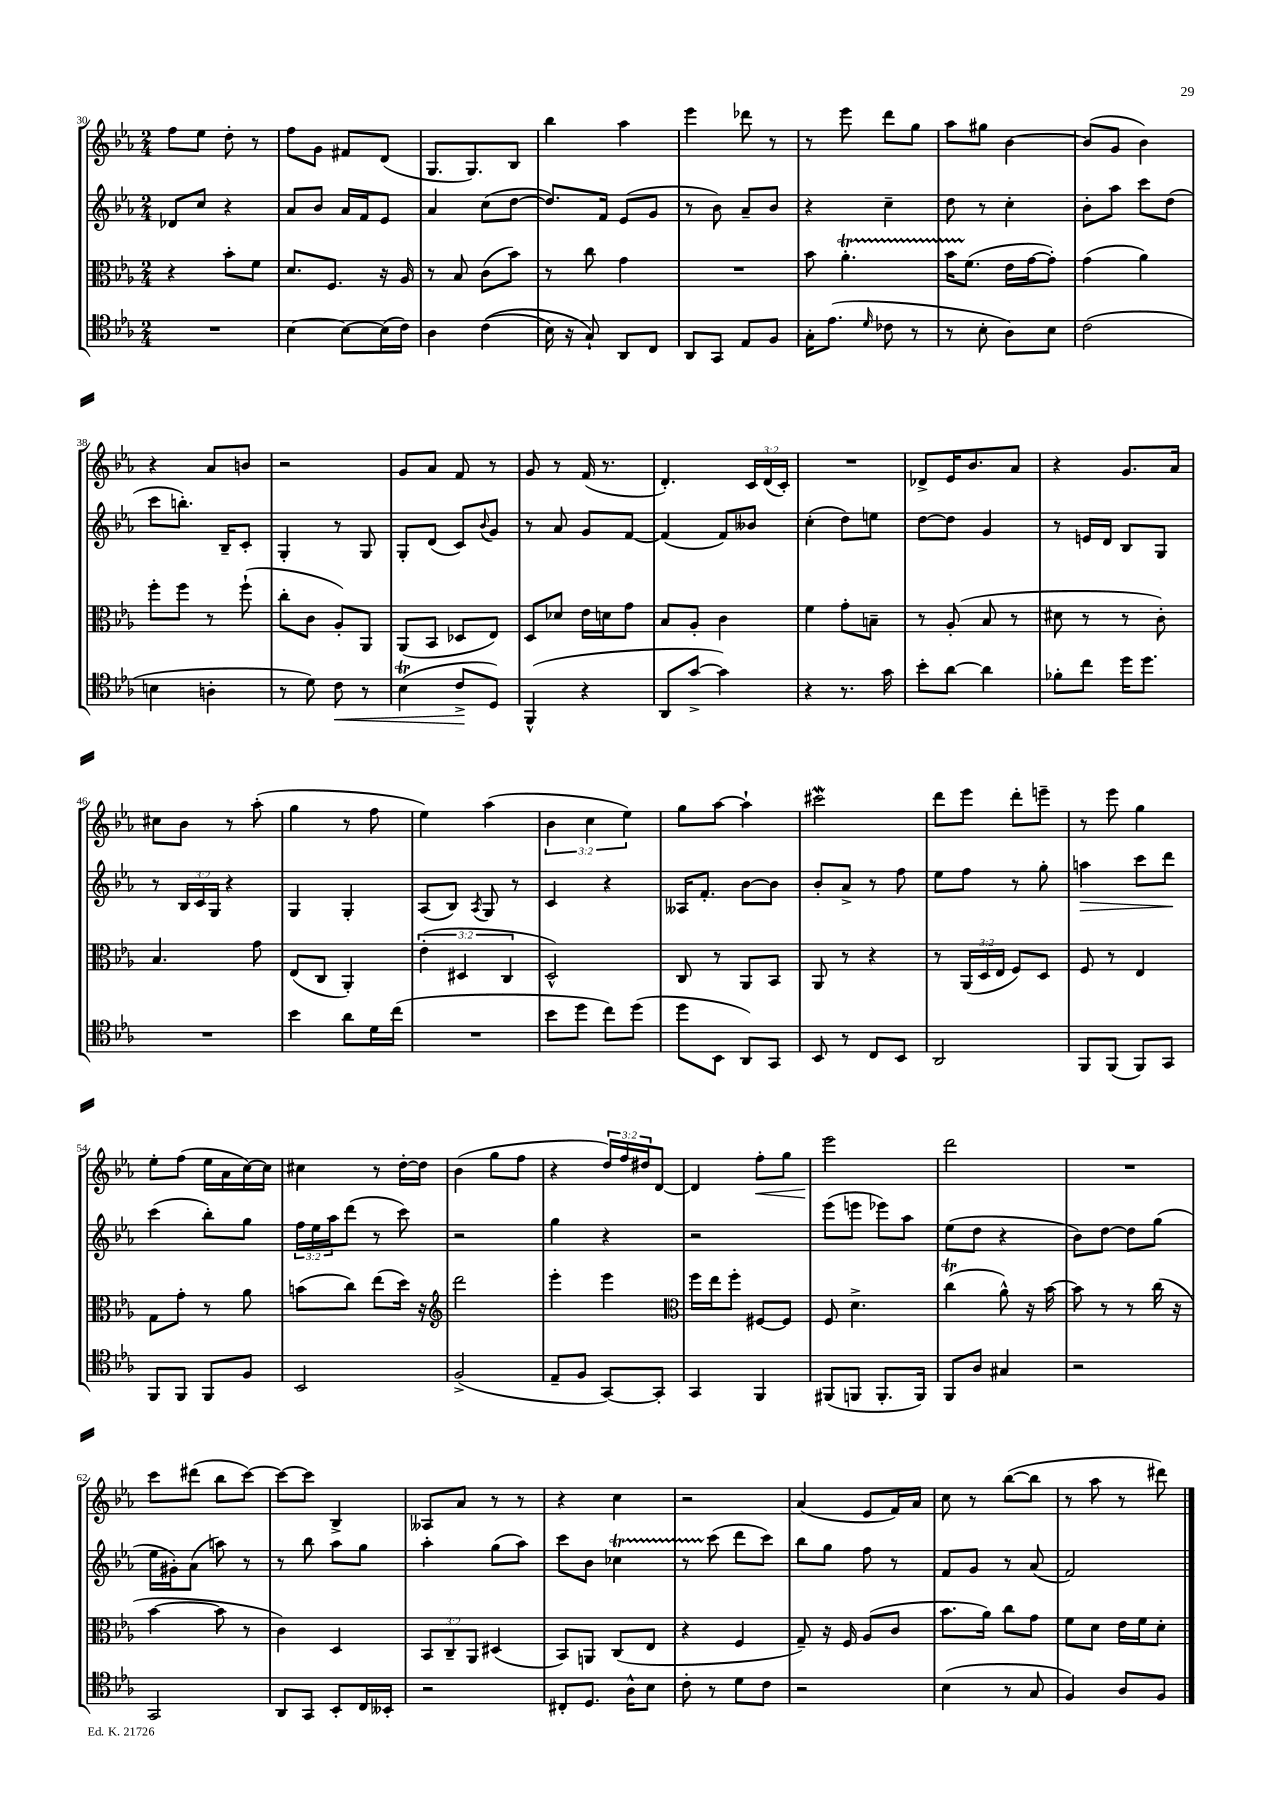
<<
\new StaffGroup <<
\new Staff = "s0" {
    \clef treble \key ees \major \numericTimeSignature \time 2/4 \override Staff.TupletNumber.text = #tuplet-number::calc-fraction-text
    f''8 ees''8 d''8-. r8 |
    f''8 g'8 fis'8 d'8( |
    g8. g8.) bes8 |
    bes''4 aes''4 |
    ees'''4 des'''8 r8 |
    r8 ees'''8 d'''8 g''8 |
    aes''8 gis''8 bes'4~ |
    bes'8( g'8 bes'4) |
    r4 aes'8 b'8 |
    r2 |
    g'8 aes'8 f'8 r8 |
    g'8 r8 f'16( r8. |
    d'4.-.) \tuplet 3/2 { c'16 d'16( c'16-.) } |
    R2 |
    des'8-> ees'16 bes'8. aes'8 |
    r4 g'8. aes'16 |
    cis''8 bes'8 r8 aes''8-.( |
    g''4 r8 f''8 |
    ees''4) aes''4( |
    \tuplet 3/2 { bes'4 c''4 ees''4) } |
    g''8 aes''8~ aes''4-! |
    cis'''2\mordent |
    d'''8 ees'''8 d'''8-. e'''8-- |
    r8 ees'''8 g''4 |
    ees''8-. f''8( ees''16 aes'16 c''16~) c''16 |
    cis''4 r8 d''16~-. d''16 |
    bes'4( g''8 f''8 |
    r4 \tuplet 3/2 { d''16) f''16 dis''16 } d'8~ |
    d'4 f''8-.\< g''8 |
    ees'''2\! |
    d'''2 |
    R2 |
    c'''8 dis'''8( bes''8 c'''8~) |
    c'''8~ c'''8 bes4-> |
    aeses8 aes'8 r8 r8 |
    r4 c''4 |
    r2 |
    aes'4( ees'8 f'16) aes'16 |
    c''8 r8 bes''8~( bes''8 |
    r8 aes''8 r8 dis'''8) \bar "|." |
}
\new Staff = "s1" {
    \clef treble \key ees \major \numericTimeSignature \time 2/4 \override Staff.TupletNumber.text = #tuplet-number::calc-fraction-text
    des'8 c''8 r4 |
    aes'8 bes'8 aes'16 f'16 ees'8 |
    aes'4 c''8( d''8~ |
    d''8.) f'16 ees'8( g'8 |
    r8 bes'8) aes'8-- bes'8 |
    r4 c''4-- |
    d''8 r8 c''4-. |
    bes'8-. aes''8 c'''8 d''8( |
    c'''8 b''8.-.) bes16-- c'8-. |
    g4-. r8 g8 |
    g8-. d'8( c'8) \appoggiatura { bes'8 } g'8 |
    r8 aes'8 g'8 f'8~ |
    f'4( f'8) beses'8 |
    c''4-.( d''8) e''8 |
    d''8~ d''8 g'4 |
    r8 e'16 d'16 bes8 g8 |
    r8 \tuplet 3/2 { bes16 c'16 g16 } r4 |
    g4 g4-. |
    aes8( bes8) \acciaccatura { aes8 } g8 r8 |
    c'4 r4 |
    aeses16 f'8.-. bes'8~ bes'8 |
    bes'8-. aes'8-> r8 f''8 |
    ees''8 f''8 r8 g''8-. |
    a''4\> c'''8 d'''8\! |
    c'''4( bes''8-.) g''8 |
    \tuplet 3/2 { f''16 ees''16 aes''16 } d'''8( r8 c'''8) |
    r2 |
    g''4 r4 |
    r2 |
    ees'''8( e'''8 ees'''8) aes''8 |
    ees''8( d''8 r4 |
    bes'8) d''8~ d''8 g''8( |
    ees''16 gis'16-.) aes'8( a''8) r8 |
    r8 bes''8 aes''8 g''8 |
    aes''4-. g''8( aes''8) |
    c'''8 bes'8 ces''4\startTrillSpan |
    r8 c'''8\stopTrillSpan( d'''8 c'''8) |
    bes''8 g''8 f''8 r8 |
    f'8 g'8 r8 aes'8( |
    f'2) \bar "|." |
}
\new Staff = "s2" {
    \clef alto \key ees \major \numericTimeSignature \time 2/4 \override Staff.TupletNumber.text = #tuplet-number::calc-fraction-text
    r4 bes'8-. f'8 |
    d'8. f8. r16 aes16 |
    r8 bes8 c'8( bes'8) |
    r8 c''8 g'4 |
    R2 |
    bes'8 aes'4.-.\startTrillSpan |
    bes'16 f'8.\stopTrillSpan( ees'16 g'16~ g'8-.) |
    g'4( aes'4) |
    f''8-. f''8 r8 f''8-!( |
    c''8-. c'8 aes8-.) aes,8 |
    aes,8( bes,8 des8 ees8) |
    d8 des'8 ees'16 d'16 g'8 |
    bes8 aes8-. c'4 |
    f'4 g'8-. b8-- |
    r8 aes8-.( bes8 r8 |
    dis'8 r8 r8 c'8-.) |
    bes4. g'8 |
    ees8( c8 aes,4-.) |
    \tuplet 3/2 { ees'4-.( dis4 c4 } |
    d2-^) |
    c8 r8 aes,8 bes,8 |
    aes,8 r8 r4 |
    r8 \tuplet 3/2 { aes,16( d16 ees16 } f8) d8 |
    f8 r8 ees4 |
    g8 g'8-. r8 aes'8 |
    b'8( c''8) ees''8( d''16) r16 |
    \clef treble d'''2 |
    ees'''4-. ees'''4 |
    \clef alto f''16 ees''16 f''8-. fis8~ fis8 |
    f8 d'4.-> |
    c''4\trill( aes'8-^) r16 bes'16~ |
    bes'8 r8 r8 c''16( r16 |
    bes'4~ bes'8 r8 |
    c'4) d4 |
    \tuplet 3/2 { bes,8 c8-- aes,8 } dis4( |
    bes,8) a,8 c8( ees8 |
    r4 f4 |
    g8--) r16 f16 aes8( c'8 |
    bes'8. aes'16) c''8 g'8 |
    f'8 d'8 ees'16 f'16 d'8-. \bar "|." |
}
\new Staff = "s3" {
    \clef tenor \key ees \major \numericTimeSignature \time 2/4
    R2 |
    bes4~ bes8~ bes16( c'16) |
    aes4 c'4(\( |
    bes16) r16 g8-!\) aes,8 c8 |
    aes,8 g,8 ees8 f8 |
    g16-. ees'8.( \grace { d'16 } ces'8 r8 |
    r8 bes8-. aes8) bes8 |
    c'2( |
    b4 a4-. |
    r8 d'8) c'8\< r8 |
    bes4\trill( c'8->\! d8) |
    f,4-^( r4 |
    aes,8 g'8~-> g'4) |
    r4 r8. g'16 |
    bes'8-. aes'8~ aes'4 |
    fes'8-. c''8 d''16 d''8. |
    R2 |
    bes'4 aes'8 d'16 c''16( |
    R2 |
    bes'8 d''8 c''8) d''8( |
    d''8 bes,8 aes,8) g,8 |
    bes,8 r8 c8 bes,8 |
    aes,2 |
    f,8 f,8( f,8) g,8 |
    f,8 f,8 f,8 f8 |
    bes,2 |
    f2->( |
    ees8-- f8 g,8~) g,8-. |
    g,4 f,4 |
    fis,8( f,8 f,8.-. f,16) |
    f,8 aes8 gis4 |
    r2 |
    g,2 |
    aes,8 g,8 bes,8-. c16 beses,16-. |
    r2 |
    cis8-. d8. aes16-^ bes8 |
    c'8-. r8 d'8 c'8 |
    r2 |
    bes4( r8 g8 |
    f4) aes8 f8 \bar "|." |
}
>>
>>
\layout { \context { \Score currentBarNumber = #30 } }
